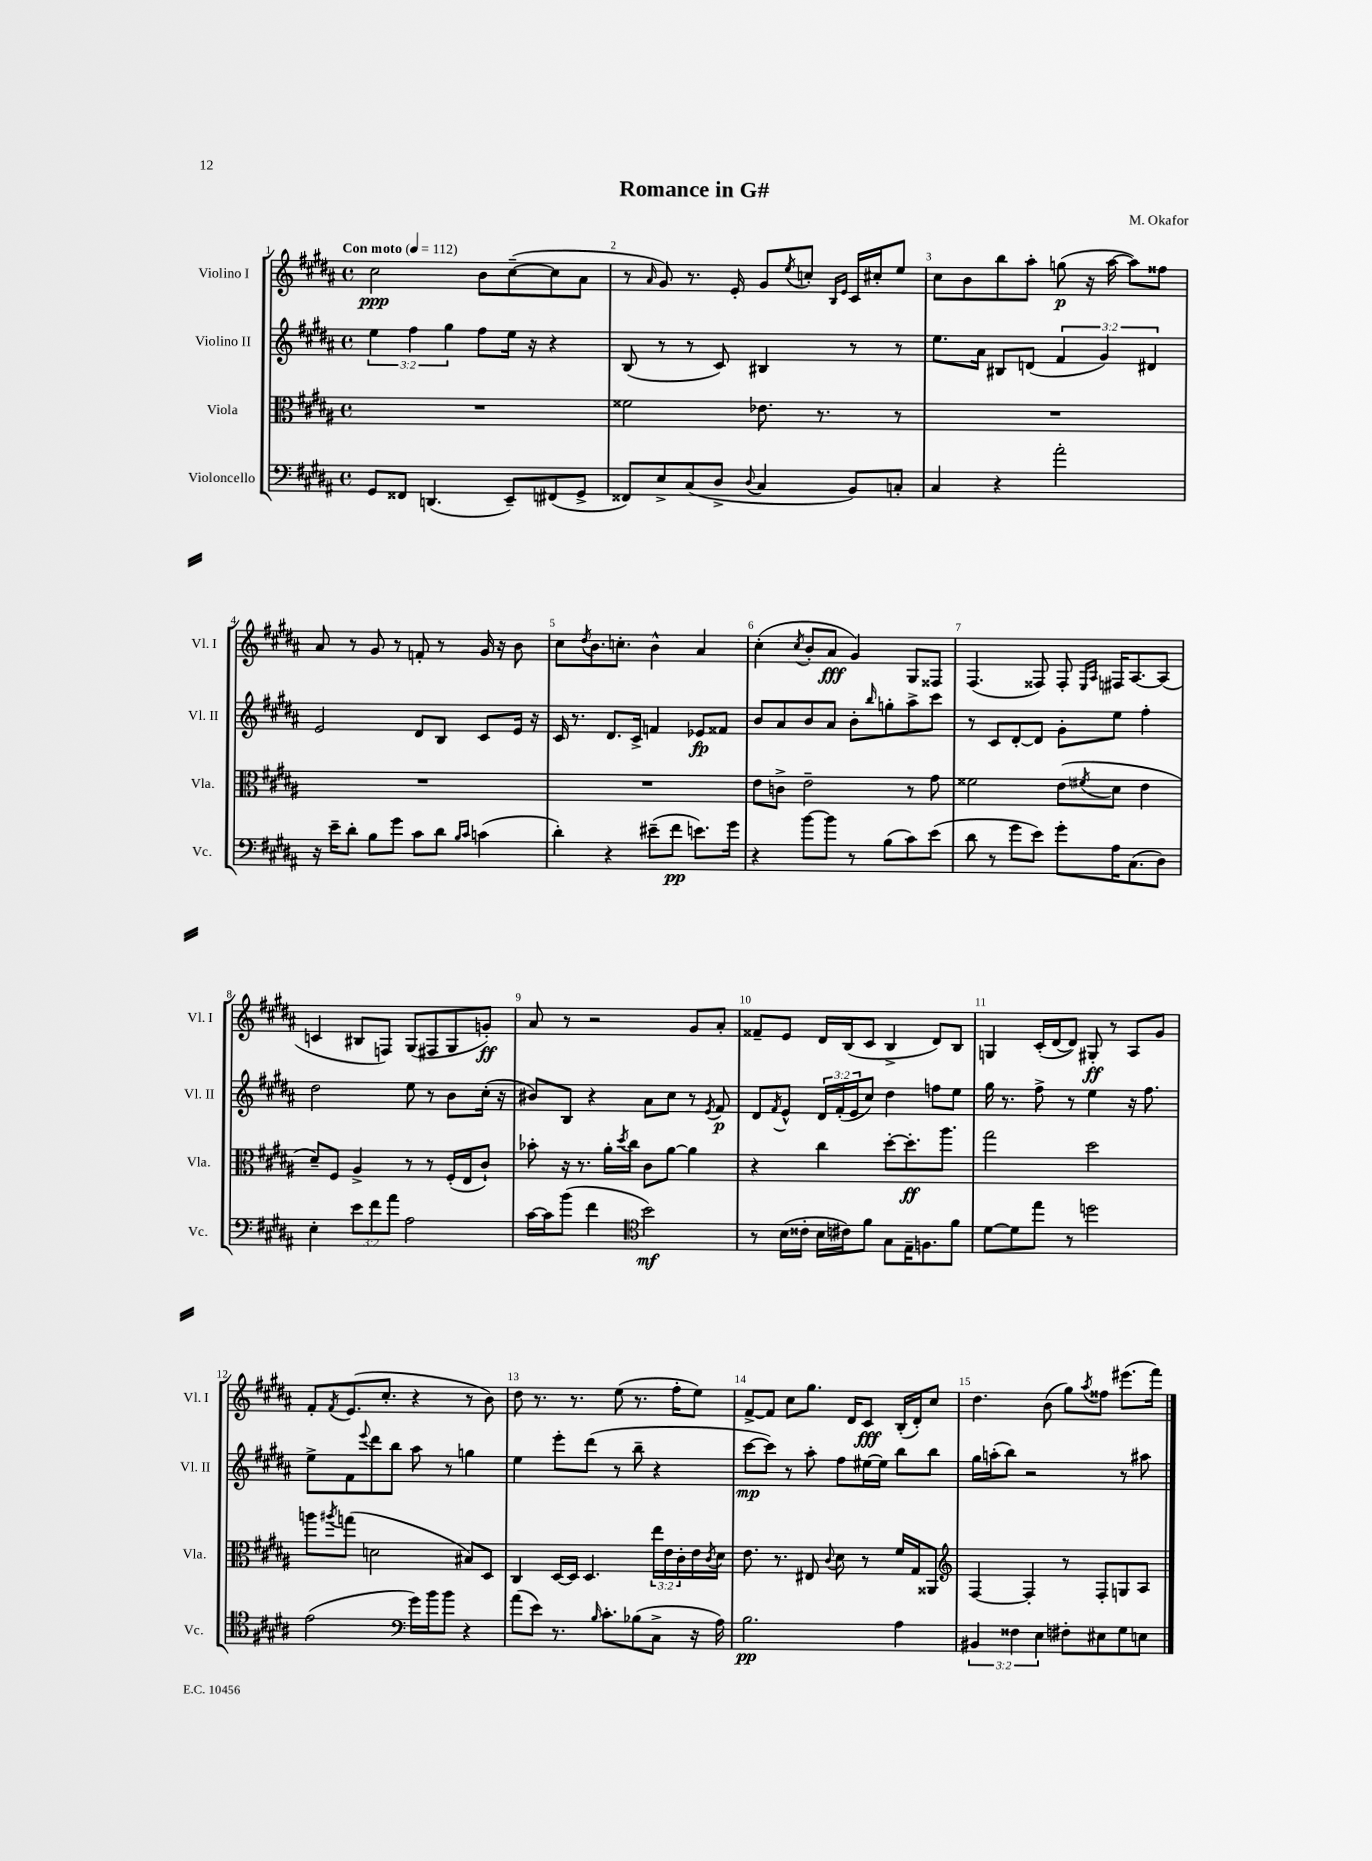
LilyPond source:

\header { title = "Romance in G#" composer = "M. Okafor" }
<<
\new StaffGroup <<
\new Staff = "s0" \with { instrumentName = "Violino I" shortInstrumentName = "Vl. I" } {
    \clef treble \key b \major \defaultTimeSignature \time 4/4 \tempo "Con moto" 4 = 112
    cis''2\ppp b'8 cis''8~--( cis''8 ais'8 |
    r8 \grace { ais'16 } gis'8) r8. e'16-. gis'8 \acciaccatura { e''8 } c''8-. \grace { b16 e'16 } cis'16 cis''16-. e''8 |
    cis''8 b'8 b''8 ais''8-. g''8\p( r16 ais''16~ ais''8) fisis''8 |
    ais'8 r8 gis'8 r8 f'8-. r8 gis'16 r16 b'8 |
    cis''8 \acciaccatura { dis''8 } b'8. c''8.-. b'4-^ ais'4 |
    cis''4-.( \acciaccatura { cis''8 } b'8-. ais'8\fff gis'4) gis8 fisis8 |
    fis4.( fisis8) fisis8-. \grace { e16 ais16 } fis16 ais8.~ ais8( |
    c'4 bis8 f8) gis8( fis8 gis8 g'8-.\ff) |
    ais'8 r8 r2 gis'8 ais'8-. |
    fisis'8-- e'8 dis'16 b16( cis'8 b4-> dis'8) b8 |
    g4 cis'16-.( dis'16~ dis'8) gis8-.\ff r8 ais8 gis'8 |
    fis'8-. \acciaccatura { fis'8 } e'8.( cis''8.-. r4 r8 b'8) |
    dis''8 r8. r8. e''8( r8. fis''16-. e''8) |
    fis'8~-> fis'8 cis''8 gis''8. dis'16 cis'8\fff b16-.( dis'16-.) cis''8 |
    dis''4. b'8( gis''8) \acciaccatura { ais''8 } fisis''8 eis'''8.( fis'''16) \bar "|." |
}
\new Staff = "s1" \with { instrumentName = "Violino II" shortInstrumentName = "Vl. II" } {
    \clef treble \key b \major \defaultTimeSignature \time 4/4 \override Staff.TupletNumber.text = #tuplet-number::calc-fraction-text
    \tuplet 3/2 { e''4 fis''4 gis''4 } fis''8 e''16 r16 r4 |
    b8( r8 r8 cis'8) bis4 r8 r8 |
    e''8. ais'16 bis8 d'8( \tuplet 3/2 { fis'4 gis'4) dis'4 } |
    e'2 dis'8 b8 cis'8 e'16 r16 |
    cis'16 r8. dis'8. cis'16-> f'4 ees'8\fp fisis'8 |
    b'8 ais'8 b'8 ais'8 b'8-. \grace { b''16 } g''8-. ais''8-> cis'''8 |
    r8 cis'8 dis'8~-. dis'8 gis'8-. e''8 fis''4-. |
    dis''2 e''8 r8 b'8 cis''16-.( r16 |
    bis'8) b8 r4 ais'8 cis''8 r8 \acciaccatura { e'8 } fis'8\p |
    dis'8 \acciaccatura { fis'8 } e'8-^ \tuplet 3/2 { dis'16 fis'16-.( e'16 } cis''8) dis''4 f''8 e''8 |
    gis''16 r8. fis''8-> r8 e''4 r16 fis''8. |
    e''8-> fis'8 \appoggiatura { e'''8 } dis'''8 b''8 ais''8 r8 g''4 |
    e''4 e'''8-. dis'''8( r8 b''8-- r4 |
    cis'''8~\mp cis'''8) r8 ais''8-. fis''8 eis''16~ eis''16 b''8 b''8 |
    gis''16 a''16-.( b''8) r2 r8 ais''8 \bar "|." |
}
\new Staff = "s2" \with { instrumentName = "Viola" shortInstrumentName = "Vla." } {
    \clef alto \key b \major \defaultTimeSignature \time 4/4 \override Staff.TupletNumber.text = #tuplet-number::calc-fraction-text
    R1 |
    fisis'2 ees'8. r8. r8 |
    R1 |
    R1 |
    R1 |
    e'8 c'8-> e'2-- r8 gis'8 |
    fisis'2 e'8( \acciaccatura { fis'8 } dis'8 e'4 |
    dis'8--) fis8 ais4-> r8 r8 fis16-.( e16 cis'8-!) |
    bes'8-. r16 r8. ais'16-. \acciaccatura { dis''8 } cis''16 cis'8 ais'8~ ais'4 |
    r4 cis''4 dis''8~-. dis''8.-.\ff ais''8. |
    gis''2 dis''2 |
    a''8 \acciaccatura { ais''8 } g''8( d'2 bis8) dis8 |
    cis4 dis16~ dis16 dis4. \tuplet 3/2 { e''16 e'16 cis'16-. } e'16 \acciaccatura { cis'8 } dis'16 |
    e'8. r8. eis8 \appoggiatura { cis'8 } dis'8 r8 fis'16 gis16 aisis,8 |
    \clef treble fis4~ fis4-. r8 fis8-. g8 ais8 \bar "|." |
}
\new Staff = "s3" \with { instrumentName = "Violoncello" shortInstrumentName = "Vc." } {
    \clef bass \key b \major \defaultTimeSignature \time 4/4 \override Staff.TupletNumber.text = #tuplet-number::calc-fraction-text
    gis,8 fisis,8 d,4.( e,8--) fis,8( gis,8-> |
    fisis,8) e8-> cis8( dis8-> \appoggiatura { dis8 } cis4 b,8) c8-. |
    cis4 r4 ais'2-. |
    r16 e'16-- dis'8-. b8 gis'8 cis'8 dis'8 \grace { b16 cis'16 } c'4( |
    dis'4-.) r4 eis'8--( fis'8\pp e'8.) gis'16 |
    r4 b'8~ b'8 r8 b8( cis'8) e'8( |
    dis'8 r8 gis'8 e'8) gis'8-. ais16 cis8.( dis8) |
    e4-. \tuplet 3/2 { e'8 fis'8 ais'8 } ais2 |
    cis'16~ cis'16 b'8( fis'4 \clef tenor b'2\mf) |
    r8 b16( cisis'16-. b16 cis'16) fis'8 gis8 e16-- f8. fis'8 |
    dis'8~ dis'8 e''8 r8 d''2 |
    e'2( \clef bass gis'16) b'16 b'8 r4 |
    ais'8( e'8) r8. \grace { b16 } cis'8.-. bes8( cis8-> r16 ais16) |
    b2.\pp ais4 |
    \tuplet 3/2 { bis,4 fisis4 e4 } fis8-. eis8 gis8 e8 \bar "|." |
}
>>
>>
\layout { \context { \Score \override BarNumber.break-visibility = ##(#f #t #t) barNumberVisibility = #all-bar-numbers-visible } }
